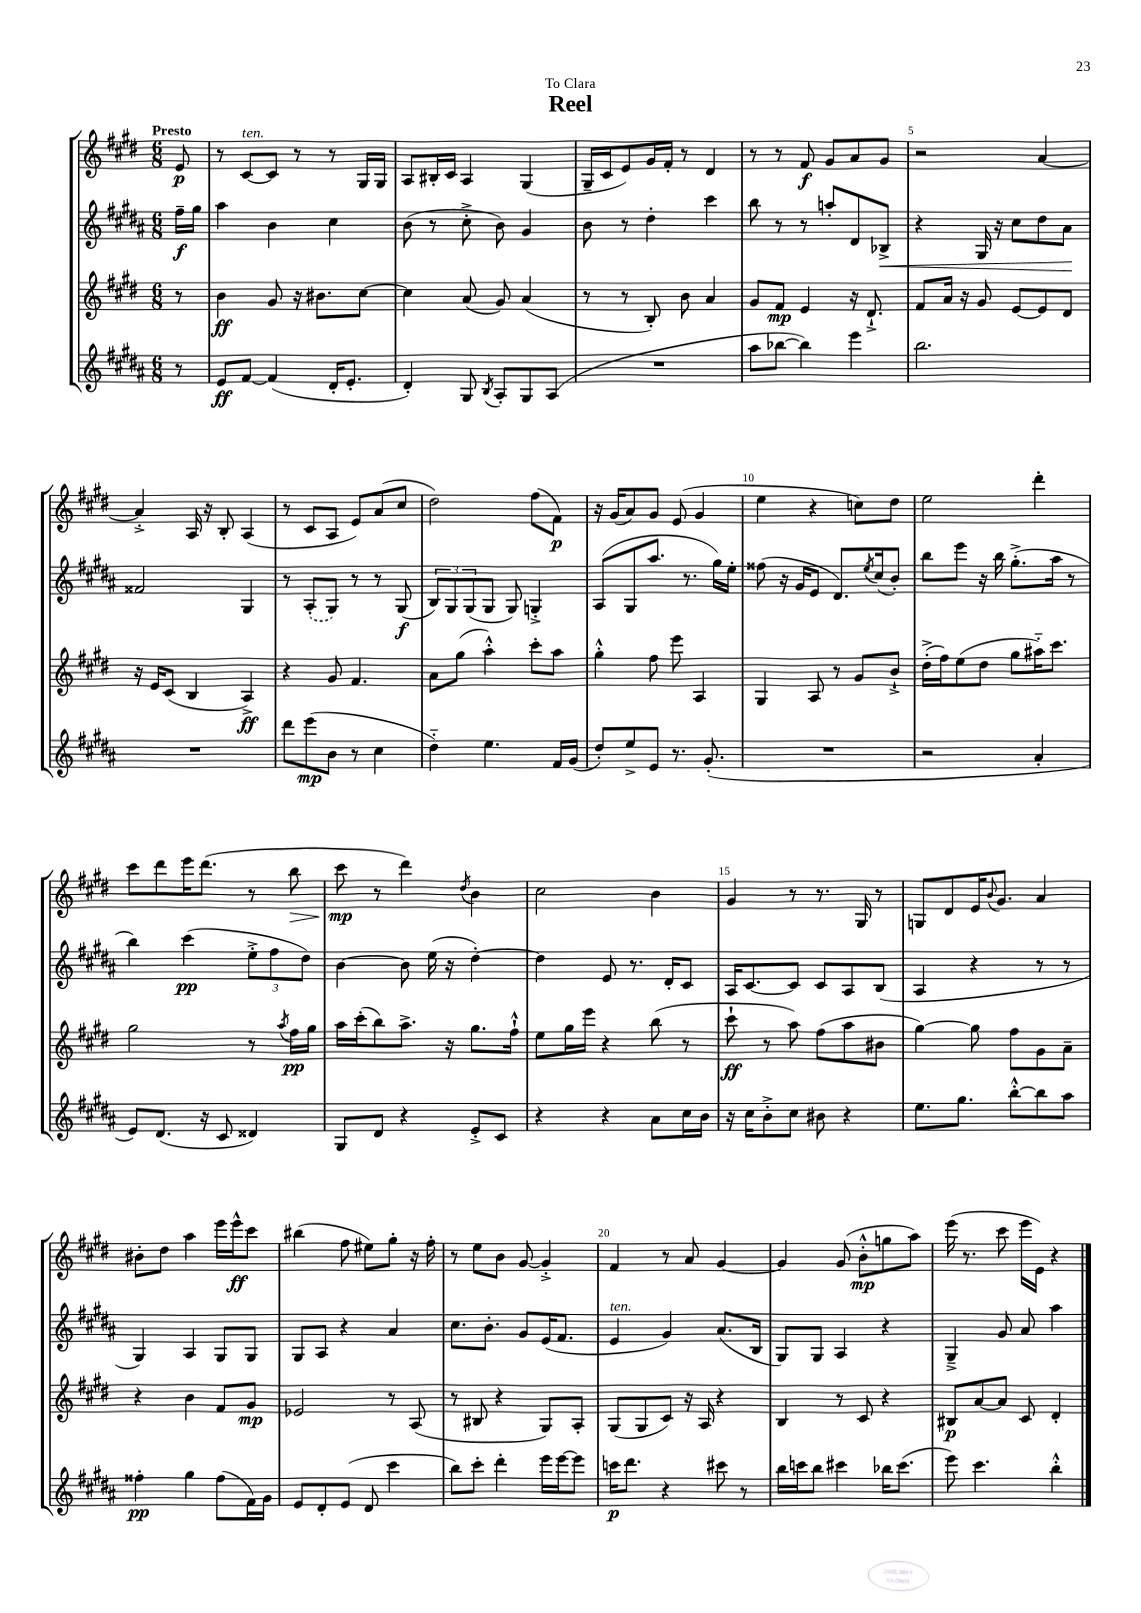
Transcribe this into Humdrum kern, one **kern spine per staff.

**kern	**kern	**kern	**kern
*staff4	*staff3	*staff2	*staff1
*clefG2	*clefG2	*clefG2	*clefG2
*k[f#c#g#d#a#]	*k[f#c#g#d#]	*k[f#c#g#d#a#]	*k[f#c#g#d#]
*M6/8	*M6/8	*M6/8	*M6/8
8r	8r	16ff#~\LL	8e/
.	.	16gg#\JJ	.
=	=	=	=
8e/L	4b\	4aa#\	8r
[8f#/J	.	.	[8c#/L
(4f#/]	8g#/	4b\	8c#/]J
.	16r	.	8r
.	8.b#\L	.	.
16d#'/LK	.	4cc#\	8r
8.e'/J	.	.	.
.	[8cc#\J	.	16G#/LL
.	.	.	16G#/JJ
=	=	=	=
4d#'/)	4cc#\]	(8b\	8A/L
.	.	8r	16B#'/L
.	.	.	16c#/JJ
8G#/	(8a/	8cc#'^\	4A/
8qB/	.	.	.
8A#'/L	8g#/)	8b\)	.
8G#/	(4a/	4g#/	(4G#/
(8A#/J	.	.	.
=	=	=	=
2.r	8r	8b\	16G#~/LL
.	.	.	16c#/J
.	8r	8r	8e/)
.	8B'/)	4dd#'\	16g#/L
.	.	.	16f#'/JJ
.	8b\	.	8r
.	4a/	4ccc#\	4d#/
=	=	=	=
8aa#\L	8g#/L	8bb\	8r
[8bb-\J	8f#/J	8r	8r
4bb-\])	4e/	8r	8f#/
.	.	8aa'/L	8g#/L
4eee\	16r	8d#/	8a/
.	8.d#`^/	.	.
.	.	8B-^/J	8g#/J
=	=	=	=
2.bb\	8f#/L	4r	2r
.	16a/Jk	.	.
.	16r	.	.
.	8g#/	16G#/	.
.	.	16r	.
.	[8e/L	8cc#\L	.
.	8e/]	8dd#\	[4a/
.	8d#/J	8a#\J	.
=	=	=	=
2.r	16r	2f##/	4a'^/]
.	16e/LK	.	.
.	(8c#/J	.	.
.	4B/	.	16A/
.	.	.	16r
.	.	.	8B'/
.	4A^/)	4G#/	(4A/
=	=	=	=
8ddd#\L	4r	8r	8r
(8eee\	.	(8A#'/L	8c#/L
8b\J	8g#/	8G#/J)	8A/J
8r	4.f#/	8r	8e/L)
4cc#\	.	8r	(8a/
.	.	(8G#/	8cc#/J
=	=	=	=
4dd#'~\)	8a\L	12B/L)	2dd#\)
.	.	12G#/	.
.	(8gg#\J	.	.
.	.	(12G#/	.
4.ee\	4aa'^^\)	8G#/J	.
.	.	8G#/)	.
.	8ccc#'\L	4G'^/	(8ff#\L
16f#/LL	8aa\J	.	8f#\J)
(16g#/JJ	.	.	.
=	=	=	=
8dd#'/L)	4gg#'^^\	(8A#/L	16r
.	.	.	(16g#/LK
8ee^/	.	8G#/	8a/)
8e/J	8ff#\	8.aa#/J	8g#/J
8.r	8eee\	.	(8e/
.	.	8.r	.
.	4A/	.	4g#/
(8.g#'/	.	.	.
.	.	16gg#\LL)	.
.	.	16ee'\JJ	.
=	=	=	=
2.r	4G#/	(8ff##\	4ee\
.	.	16r	.
.	.	16g#/LK	.
.	8A/	8e/J	4r
.	8r	8.d#/L)	.
.	8g#/L	.	8cc\L)
.	.	8qee/	.
.	.	(16cc#/k	.
.	8b`^/J	8b'/J)	8dd#\J
=	=	=	=
2r	(16dd#'^\LL	8bb\L	2ee\
.	16ff#\J)	.	.
.	(8ee\	8eee\J	.
.	8dd#\J	16r	.
.	.	16bb\	.
.	8gg#\L	(8.gg#'^\L	.
4a#'/	16aa#'~\K)	.	4ddd#'\
.	8.ccc#\J	16aa#\Jk	.
.	.	8r	.
=	=	=	=
8e/L)	2gg#\	4bb\)	8ccc#\L
(8.d#/J	.	.	8ddd#\
.	.	(4ccc#\	16eee\K
16r	.	.	(8.ddd#\J
8c#/	.	.	.
4d##/)	8r	12ee'^\L	8r
.	.	12ff#\	.
.	8qaa/	.	.
.	16ff#\LL	.	8bb\
.	.	12dd#\J)	.
.	16gg#\JJ	.	.
=	=	=	=
8G#/L	16aa\LL	[4b\	8ccc#\
.	(16ccc#'\J	.	.
8d#/J	8bb\)	.	8r
4r	8.aa^\J	8b\]	4ddd#\)
.	.	(16ee\	.
.	16r	16r	.
.	.	.	8qdd#/
8e'^/L	8.gg#\L	[4dd#'\)	4b\
8c#/J	.	.	.
.	16ff#`^^\Jk	.	.
=	=	=	=
4r	8ee\L	4dd#\]	2cc#\
.	16gg#\L	.	.
.	16eee\JJ	.	.
4r	4r	8e/	.
.	.	8.r	.
8a#\L	(8bb\	.	4b\
.	.	16d#'/LK	.
16cc#\L	8r	8c#/J	.
16b\JJ	.	.	.
=	=	=	=
16r	8ccc#`\	16A#/LK	4g#/
16cc#\LK	.	[8.c#/	.
8b'^\	8r	.	.
8cc#\J	8aa\)	8c#/]J	8r
8b#\	(8ff#\L	8c#/L	8.r
4r	8aa\	8A#/	.
.	.	.	16G#/
.	8b#\J	(8B/J	8r
=	=	=	=
8.ee\L	[4gg#\)	4A#/	8G/L
.	.	.	8d#/
8.gg#\J	.	.	.
.	8gg#\]	4r	16e/K
.	.	.	8qqb/
.	.	.	8.g#/J
[8bb'^^\L	8ff#\L	.	.
8bb\]	8g#\	8r	4a/
8aa#\J	8a~\J	8r	.
=	=	=	=
4ff##'\	4r	4G#/)	8b#'\L
.	.	.	8dd#\J
4gg#\	4b\	4A#/	4aa\
(8ff##\L	8f#/L	8G#/L	16eee\LL
.	.	.	16eee^^\J
16f#\L)	8g#/J	8G#/J	8ccc#\J
16g#\JJ	.	.	.
=	=	=	=
8e/L	2e-/	8G#/L	(4bb#\
8d#'/	.	8A#/J	.
(8e/J	.	4r	8ff#\
8d#/	.	.	8ee#\L)
4ccc#\	8r	4a#/	8gg#'\J
.	(8A/	.	16r
.	.	.	16ff#'\
=	=	=	=
8bb\L)	8r	8.cc#\L	8r
8ccc#'\J	8B#/	.	8ee\L
.	.	8.b'\J	.
4ddd#'\	4r	.	8b\J
.	.	8g#/L	[8g#/
16eee\LL	8G#/L)	(16e/K	4g#'^/]
[16eee\J	.	8.f#/J	.
8eee\]J	8A'/J	.	.
=	=	=	=
16ccc\LK	(8G#/L	4e/	4f#/
8.ddd#\J	.	.	.
.	8G#/	.	.
4r	8c#/J)	4g#/)	8r
.	16r	.	8a/
.	16A/	.	.
8ccc#\	4r	(8.a#/L	[4g#/
8r	.	.	.
.	.	16B/Jk	.
=	=	=	=
16bb\LL	4B/	8G#/L)	4g#/]
16ccc\J	.	.	.
8bb\J	.	8G#/J	.
4ccc#\	8r	4A#/	(8g#/
.	8c#/	.	8b'^^\L
16bb-\LK	4r	4r	8gg\
(8.ccc#\J	.	.	.
.	.	.	8aa\J)
=	=	=	=
8eee\)	8B#/L	4G#~^/	(16eee\
.	.	.	8.r
4.ccc#\	[8a/	.	.
.	8a/]J	8g#/	8ccc#\
.	8c#/	8a#/	16eee\LL
.	.	.	16e\JJ)
4bb'^^\	4d#'/	4aa#\	4r
==	==	==	==
*-	*-	*-	*-
